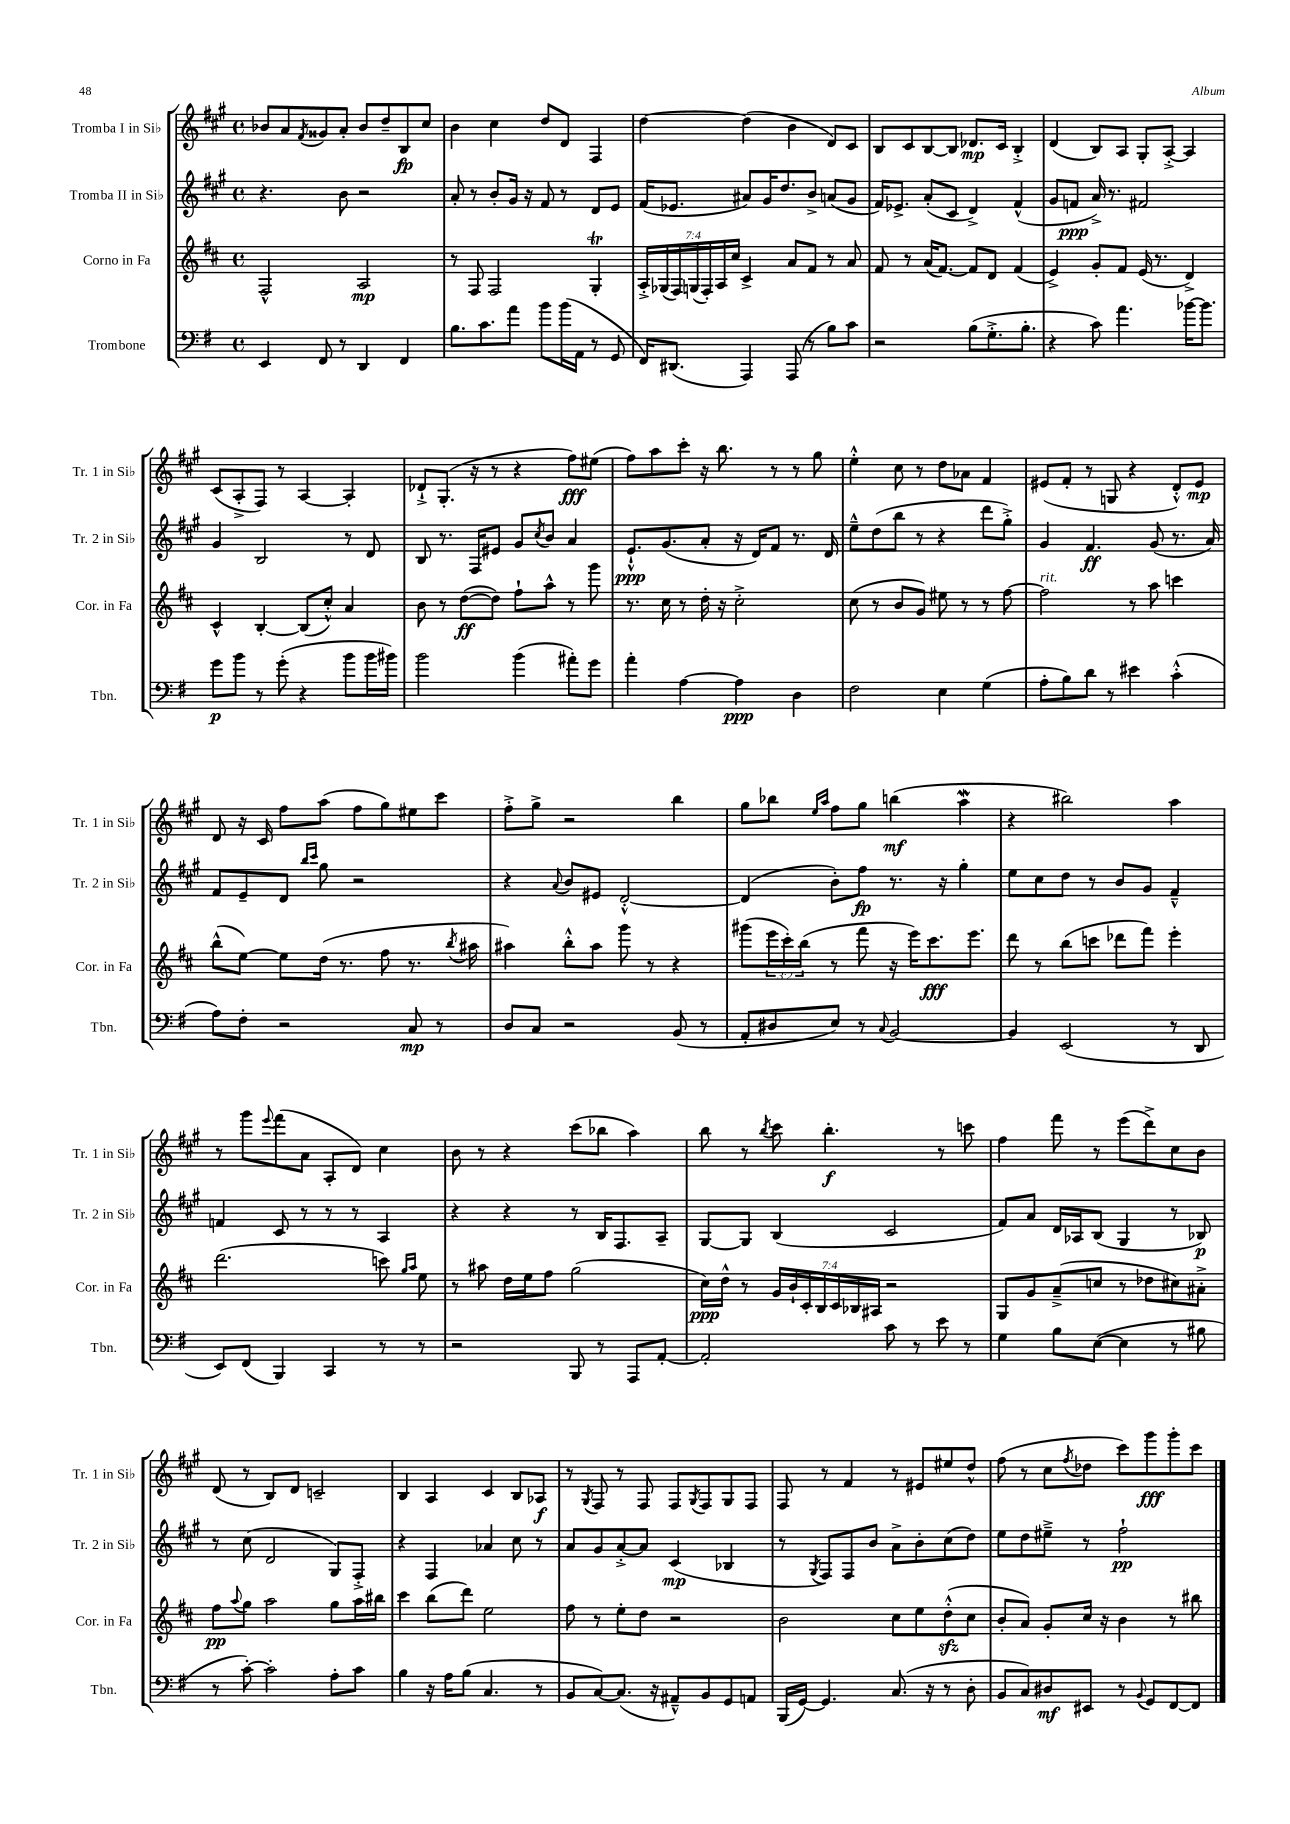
<<
\new StaffGroup <<
\new Staff = "s0" \with { instrumentName = "Tromba I in Sib" shortInstrumentName = "Tr. 1 in Sib" } {
    \clef treble \key a \major \defaultTimeSignature \time 4/4
    bes'8 a'8 \acciaccatura { fis'8 } gisis'8 a'8-. bes'8 d''8-- b8\fp cis''8 |
    b'4 cis''4 d''8 d'8 fis4 |
    d''4~ d''4( b'4 d'8) cis'8 |
    b8 cis'8 b8~ b8 des'8.\mp cis'16 b4-.-> |
    d'4( b8) a8 gis8-. a8~-.-> a4 |
    cis'8( a8-.-> fis8) r8 a4~ a4-. |
    des'8-!-> gis8.-.( r16 r8 r4 fis''8\fff) eis''8( |
    fis''8) a''8 cis'''8-. r16 b''8. r8 r8 gis''8 |
    e''4-.-^ cis''8 r8 d''8 aes'8 fis'4 |
    eis'8( fis'8-. r8 g8 r4 d'8-.-^) eis'8\mp |
    d'8 r16 cis'16 fis''8 a''8( fis''8 gis''8) eis''8 cis'''8 |
    fis''8-.-> gis''8-> r2 b''4 |
    gis''8 bes''8 \grace { e''16 a''16 } fis''8 gis''8 b''4\mf( a''4\mordent |
    r4 bis''2) a''4 |
    r8 gis'''8 \appoggiatura { e'''8 } fis'''8( a'8 a8-. d'8) cis''4 |
    b'8 r8 r4 cis'''8( bes''8 a''4) |
    b''8 r8 \acciaccatura { b''8 } cis'''8 b''4.-.\f r8 c'''8 |
    fis''4 fis'''8 r8 e'''8( d'''8->) cis''8 b'8 |
    d'8( r8 b8) d'8 c'2-- |
    b4 a4 cis'4 b8 aes8\f |
    r8 \acciaccatura { gis8 } fis8 r8 fis8 fis8 \acciaccatura { gis8 } fis8 gis8 fis8 |
    fis8 r8 fis'4 r8 eis'8 eis''8 d''8-^ |
    fis''8( r8 cis''8 \acciaccatura { fis''8 } des''8 cis'''8) gis'''8\fff gis'''8-. cis'''8 \bar "|." |
}
\new Staff = "s1" \with { instrumentName = "Tromba II in Sib" shortInstrumentName = "Tr. 2 in Sib" } {
    \clef treble \key a \major \defaultTimeSignature \time 4/4
    r4. b'8 r2 |
    a'8-. r8 b'8-. gis'16 r16 fis'8 r8 d'8 e'8 |
    fis'16( ees'8. ais'8) gis'16 d''8. b'8-> a'8( gis'8 |
    fis'16) ees'8.-> a'8-.( cis'8 d'4->) fis'4-^( |
    gis'8 f'8\ppp a'16->) r8. fis'2 |
    gis'4 b2 r8 d'8 |
    b8 r8. fis16 eis'8 gis'8 \acciaccatura { cis''8 } b'8 a'4 |
    e'8.-!-^\ppp gis'8.( a'8-. r16 d'16) fis'8 r8. d'16 |
    e''8---^ d''8( b''8 r8 r4 d'''8 gis''8-.->) |
    gis'4 fis'4.\ff gis'8( r8. a'16) |
    fis'8 e'8-- d'8 \grace { b''16 cis'''16 } gis''8 r2 |
    r4 \appoggiatura { a'8 } b'8 eis'8 d'2~-.-^ |
    d'4( b'8-.) fis''8\fp r8. r16 gis''4-. |
    e''8 cis''8 d''8 r8 b'8 gis'8 fis'4---^ |
    f'4 cis'8 r8 r8 r8 a4 |
    r4 r4 r8 b16 fis8. a8-- |
    gis8~ gis8 b4( cis'2 |
    fis'8) a'8 d'16 aes16 b8( gis4 r8 bes8\p) |
    r8 cis''8( d'2 gis8) fis8-.-> |
    r4 fis4 aes'4 cis''8 r8 |
    a'8 gis'8 a'8~-.-> a'8 cis'4\mp( bes4 |
    r8 \acciaccatura { gis8 } fis8) fis8 b'8 a'8-> b'8-. cis''8( d''8) |
    e''8 d''8 eis''8---> r8 fis''2-!\pp \bar "|." |
}
\new Staff = "s2" \with { instrumentName = "Corno in Fa" shortInstrumentName = "Cor. in Fa" } {
    \clef treble \key d \major \defaultTimeSignature \time 4/4 \override Staff.TupletNumber.text = #tuplet-number::calc-fraction-text
    fis2-^ a2\mp |
    r8 fis8 fis2 g4-.\trill |
    \tuplet 7/4 { a16-.-> ges16( fis16) g16( fis16-.) a16 cis''16 } cis'4-> a'8 fis'8 r8 a'8 |
    fis'8 r8 a'16( fis'8.~) fis'8 d'8 fis'4( |
    e'4->) g'8-. fis'8 e'16( r8. d'4->) |
    cis'4-^ b4~-. b8( cis''8-.-^) a'4 |
    b'8 r8 d''8~\ff( d''8) fis''8-! a''8-^ r8 g'''8 |
    r8. cis''16 r8 d''16-. r16 cis''2-.-> |
    cis''8( r8 b'8 g'8) eis''8 r8 r8 fis''8~ |
    fis''2^\markup { \italic "rit." } r8 a''8 c'''4 |
    b''8-^( e''8~) e''8 d''16( r8. fis''8 r8. \acciaccatura { b''8 } ais''16 |
    ais''4) b''8-.-^ ais''8 g'''8 r8 r4 |
    gis'''8( \tuplet 3/2 { e'''16 cis'''16-.) b''16( } r8 fis'''8 r16 e'''16) cis'''8.\fff e'''8. |
    d'''8 r8 b''8( c'''8 des'''8 fis'''8) e'''4-. |
    d'''2.( c'''8) \grace { g''16 a''16 } e''8 |
    r8 ais''8 d''16 e''16 fis''8 g''2( |
    cis''16\ppp) d''16-^ r8 \tuplet 7/4 { g'16 b'16-! cis'16-. b16 cis'16 bes16 ais16 } r2 |
    g8 g'8 a'8--->( c''8 r8 des''8 cis''8) ais'8-.-> |
    fis''8\pp \appoggiatura { a''8 } g''8 a''2 g''8 a''16 bis''16 |
    cis'''4 b''8( d'''8) e''2 |
    fis''8 r8 e''8-. d''8 r2 |
    b'2 cis''8 e''8 d''8-.-^\sfz( cis''8 |
    b'8-. a'8) g'8-. cis''16 r16 b'4 r8 bis''8 \bar "|." |
}
\new Staff = "s3" \with { instrumentName = "Trombone" shortInstrumentName = "Tbn." } {
    \clef bass \key g \major \defaultTimeSignature \time 4/4
    e,4 fis,8 r8 d,4 fis,4 |
    b8. c'8. a'8 b'8 b'16( a,16 r8 g,8 |
    fis,16) dis,8.( a,,4) a,,8( r8 b8) c'8 |
    r2 b8( g8.-.-> b8.-. |
    r4 c'8) a'4. bes'16~ bes'8. |
    g'8\p b'8 r8 g'8-.( r4 b'8 b'16 bis'16) |
    b'2 b'4( ais'8-.) g'8 |
    a'4-. a4~ a4\ppp d4 |
    fis2 e4 g4( |
    a8-. b8) d'8 r8 eis'4 c'4-.-^( |
    a8) fis8-. r2 c8\mp r8 |
    d8 c8 r2 b,8( r8 |
    a,8-. dis8 e8) r8 \appoggiatura { c8 } b,2~ |
    b,4 e,2( r8 d,8 |
    e,8) fis,8( b,,4) c,4 r8 r8 |
    r2 b,,8 r8 a,,8 a,8~-. |
    a,2-. c'8 r8 e'8 r8 |
    g4 b8 e8~( e4 r8 bis8 |
    r8 c'8~-.) c'2-. a8-. c'8 |
    b4 r16 a16 b8( c4. r8 |
    b,8 c8~) c8.( r16 ais,8---^) b,8 g,8 a,8 |
    b,,16( g,16~) g,4. c8.( r16 r8 d8-. |
    b,8 c8) dis8\mf eis,8 r8 \appoggiatura { b,8 } g,8 fis,8~ fis,8 \bar "|." |
}
>>
>>
\layout { \context { \Score \remove "Bar_number_engraver" } }
